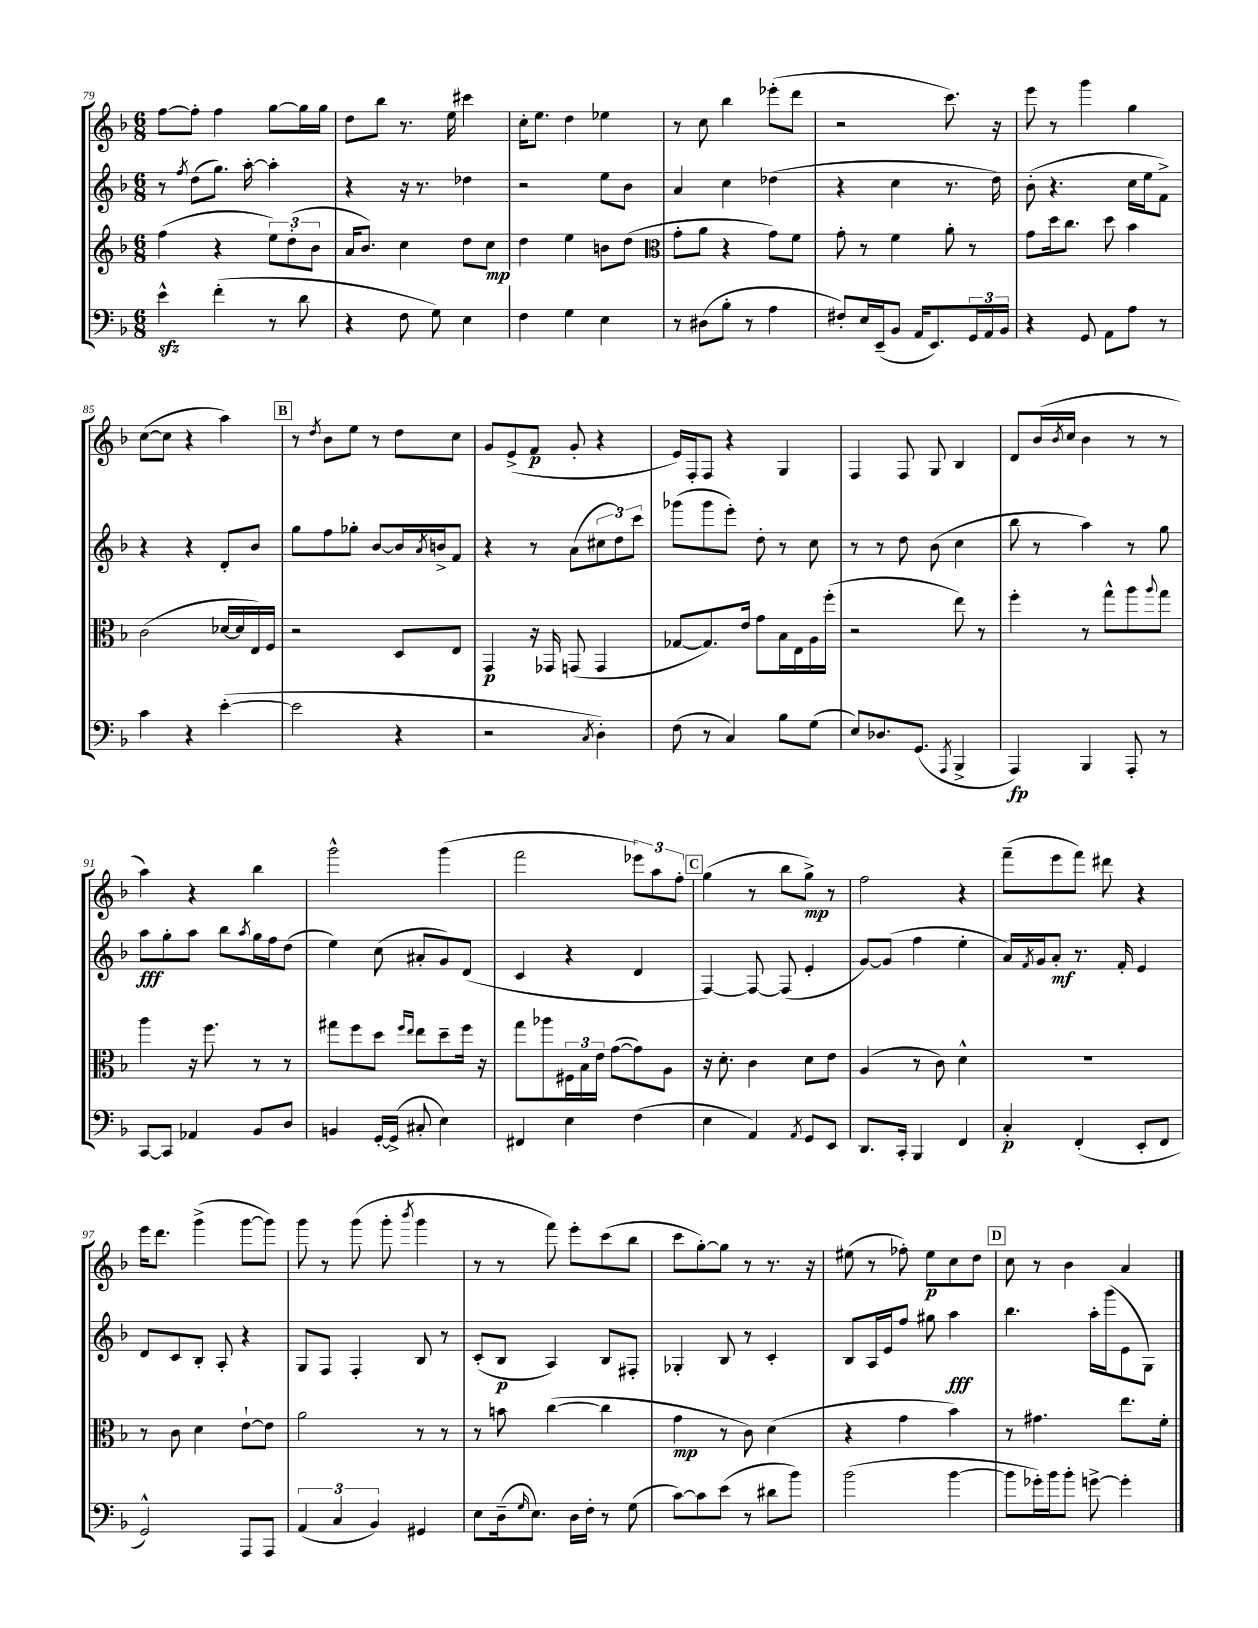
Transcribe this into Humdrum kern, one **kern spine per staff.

**kern	**kern	**kern	**kern
*staff4	*staff3	*staff2	*staff1
*clefF4	*clefG2	*clefG2	*clefG2
*k[b-]	*k[b-]	*k[b-]	*k[b-]
*M6/8	*M6/8	*M6/8	*M6/8
4e^^	(4ff	8r	[8ff
.	.	8qff	.
.	.	(8dd	8ff']
(4f'	4r	8.gg)	4ff
.	.	[16aa'	.
8r	12ee)	4aa']	[8gg
.	(12dd'	.	.
8d	.	.	16gg]
.	12b-	.	.
.	.	.	16gg
=	=	=	=
4r	16a	4r	8dd
.	8.b-)	.	.
.	.	.	8bb-
8F	4cc	16r	8.r
.	.	8.r	.
8G)	.	.	.
.	.	.	16ee
4E	8dd	4dd-	4ccc#
.	8cc	.	.
=	=	=	=
4F	4dd	2r	16cc'
.	.	.	8.ee
4G	4ee	.	4dd
4E	8b	8ee	4ee-
.	(8dd	8b-	.
=	=	=	=
*	*clefC3	*	*
8r	8g'	4a	8r
(8D#	8a	.	8cc
8B-'	4r	4cc	4bb-
8r	.	.	.
4A	8g)	(4dd-	(8eee-'
.	8f	.	8ddd
=	=	=	=
8F#')	8g'	4r	2r
16E	8r	.	.
(16EE~	.	.	.
8BB-	4f	4cc	.
16AA	.	.	.
8.EE)	.	.	.
.	8a'	8.r	8.ccc)
24GG	8r	.	.
24AA	.	.	.
.	.	16dd)	16r
24BB-	.	.	.
=	=	=	=
4r	8g	(8b-'	8eee
.	16dd	4.r	8r
.	8.cc	.	.
8GG	.	.	4ggg
8AA	8dd	.	.
8A	4b-	16cc	4gg
.	.	16ee	.
8r	.	8f^)	.
=	=	=	=
4c	(2c	4r	([8cc
.	.	.	8cc]
4r	.	4r	4r
([4e'	[16d-	8d'	4aa)
.	16d-]	.	.
.	16E)	8b-	.
.	16F	.	.
=	=	=	=
2e]	2r	8gg	8r
.	.	.	8qdd
.	.	8ff	8b-
.	.	8gg-'	8ee
.	.	[8b-	8r
4r	8D	16b-]	8dd
.	.	8qa	.
.	.	16b^	.
.	8E	8f	8cc
=	=	=	=
2r	4GG	4r	8g
.	.	.	(8e^
.	16r	8r	8f
.	16GG-	.	.
.	(8GG	(8a	8g'
8qC	.	.	.
4D')	4GG	12cc#	4r
.	.	12dd)	.
.	.	12ccc	.
=	=	=	=
(8F	[8G-	(8ggg-	16e)
.	.	.	16F'
8r	8.G-])	8ggg-	8F
4C)	.	8eee')	4r
.	16e	.	.
.	8g	8dd'	.
8B-	16B-	8r	4G
.	16E	.	.
(8G	16A	8cc	.
.	(16ff'	.	.
=	=	=	=
8E)	2r	8r	4F
8.D-	.	8r	.
.	.	8dd	8F
(8.GG	.	.	.
.	.	(8b-	8G
8qAAA	.	.	.
4BBB-^	8ee)	4cc	4B-
.	8r	.	.
=	=	=	=
4AAA)	4ff'	8bb-	8d
.	.	8r	(16b-
.	.	.	8qb-
.	.	.	16cc
4BBB-	8r	4aa)	4b-
.	8gg^^	.	.
8AAA'	8aa	8r	8r
.	8qqaa	.	.
8r	8gg	8gg	8r
=	=	=	=
[8CC	4aa	8aa	4aa)
8CC]	.	8gg'	.
4AA-	16r	8aa	4r
.	8.ff	.	.
.	.	8bb-	.
.	.	8qaa	.
8BB-	8r	16gg	4bb-
.	.	16ff	.
8D	8r	(8dd	.
=	=	=	=
4BB	8gg#	4ee)	2ggg^^
.	8ff	.	.
[16GG'	8dd	(8cc	.
(16GG^]	.	.	.
.	16qqff	.	.
.	16qqee	.	.
8C#'	8ee	8a#'	.
4E)	8dd~	8g)	(4ggg
.	16ff	(8d	.
.	16r	.	.
=	=	=	=
4FF#	8gg	4c	2fff
.	8aa-	.	.
4E	24F#	4r	.
.	24B-	.	.
.	24e	.	.
.	([8g	.	.
(4F	8g])	4d	12eee-)
.	.	.	12aa
.	8A	.	.
.	.	.	12ff'
=	=	=	=
4E	16r	[4F)	(4gg
.	8.d'	.	.
4AA)	4c	8F_	8r
.	.	(8F]	8bb-
8qAA	.	.	.
8GG	8d	4e'	8gg^)
8EE	8e	.	8r
=	=	=	=
8.DD	(4A	[8g)	2ff
.	.	(8g]	.
16CC'	.	.	.
4BBB-	8r	4ff	.
.	8c)	.	.
4FF	4d^^	4ee'	4r
=	=	=	=
4C'	2.r	16a)	(8fff~
.	.	8qf	.
.	.	16g	.
.	.	8a'	8eee
(4FF'	.	8.r	8fff)
.	.	.	8ddd#
.	.	16f'	.
8EE'	.	4e	4r
8FF	.	.	.
=	=	=	=
2GG^^)	8r	8d	16eee
.	.	.	8.ddd
.	8c	8c	.
.	4d	8B-'	(4ggg^
.	.	8A'	.
8AAA	[8e`	4r	[8ggg
8AAA	8e]	.	8ggg])
=	=	=	=
(6AA	2a	8G	8ggg
.	.	8F	8r
6C	.	.	.
.	.	4F'	(8ggg
6BB-)	.	.	.
.	.	.	8ggg'
.	.	.	8qbbb-
4GG#	8r	8B-	4ggg
.	8r	8r	.
=	=	=	=
8E	8r	(8c'	8r
(16D~	8b	8B-	8r
16qqG	.	.	.
8.E)	.	.	.
.	([4cc	4A)	8fff)
16D	.	.	8eee'
16F'	.	.	.
8r	4cc]	8B-	(8ccc
(8G	.	8F#'	8bb-
=	=	=	=
[8c)	4g	4G-'	8ccc
8c]	.	.	[8gg')
(8e	8r	8B-	8gg]
8r	8c)	8r	8r
8d#	(4d	4c'	8.r
8b-)	.	.	.
.	.	.	16r
=	=	=	=
(2b-	4r	8B-	(8ee#
.	.	16A	8r
.	.	16e	.
.	4g	8ff	8ff-')
.	.	8gg#	8ee#
[4b-	4b-)	4aa	8cc
.	.	.	8dd
=	=	=	=
8b-]	8r	4.bb-	8cc
16g-')	4.g#	.	8r
16b-	.	.	.
8b-'	.	.	4b-
[8g^	.	16aa'	.
.	.	(16ggg	.
4g']	8.ee	8e	4a
.	.	8G)	.
.	16f'	.	.
==	==	==	==
*-	*-	*-	*-
